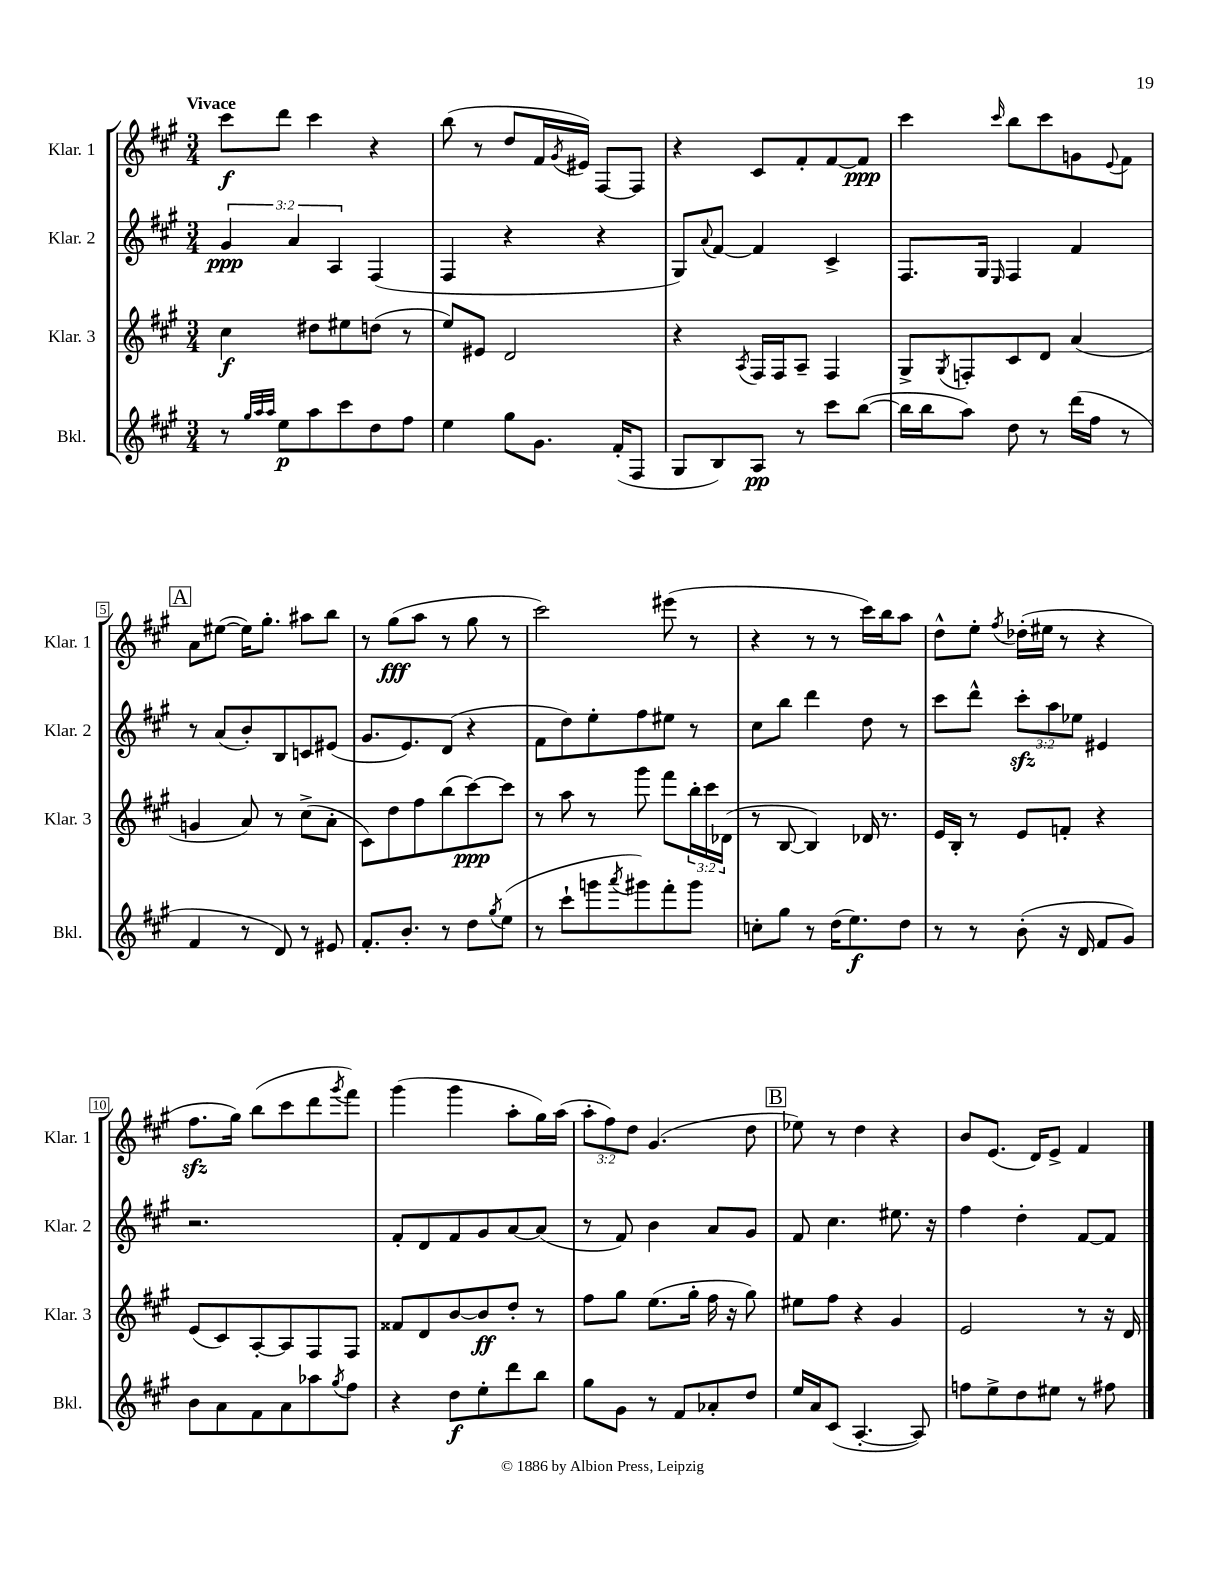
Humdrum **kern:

**kern	**dynam	**kern	**dynam	**kern	**dynam	**kern	**dynam
*part4	*part4	*part3	*part3	*part2	*part2	*part1	*part1
*staff4	*staff4	*staff3	*staff3	*staff2	*staff2	*staff1	*staff1
*I"Bkl.	*	*I"Klar. 3	*	*I"Klar. 2	*	*I"Klar. 1	*
*I'Bkl.	*	*I'Klar. 3	*	*I'Klar. 2	*	*I'Klar. 1	*
*clefG2	*	*clefG2	*	*clefG2	*	*clefG2	*
*k[f#c#g#]	*	*k[f#c#g#]	*	*k[f#c#g#]	*	*k[f#c#g#]	*
*M3/4	*	*M3/4	*	*M3/4	*	*M3/4	*
=1	=1	=1	=1	=1	=1	=1	=1
!	!	!	!	!	!	!LO:TX:a:B:t=Vivace	!
8r	.	4cc#\	f	6g#/	ppp	8ccc#\L	f
32qqgg#/LLL	.	.	.	.	.	.	.
32qqaa/	.	.	.	.	.	.	.
32qqaa/JJJ	.	.	.	.	.	.	.
8ee\L	p	.	.	.	.	8ddd\J	.
.	.	.	.	6a/	.	.	.
8aa\	.	8dd#X\L	.	.	.	4ccc#\	.
.	.	.	.	6A/	.	.	.
8ccc#\	.	8ee#X\	.	.	.	.	.
8dd\	.	(8ddn\J	.	(4F#/	.	4r	.
8ff#\J	.	8r	.	.	.	.	.
=2	=2	=2	=2	=2	=2	=2	=2
4ee\	.	8ee/L)	.	4F#/	.	(8bb\	.
.	.	8e#X/J	.	.	.	8r	.
8gg#\L	.	2d/	.	4r	.	8dd/L	.
8.g#\J	.	.	.	.	.	16f#/L	.
.	.	.	.	.	.	8qg#/	.
.	.	.	.	.	.	16e#X/JJ)	.
.	.	.	.	4r	.	[8F#/L	.
(16f#'/KL	.	.	.	.	.	.	.
8F#/J	.	.	.	.	.	8F#/J]	.
=3	=3	=3	=3	=3	=3	=3	=3
8G#/L	.	4r	.	8G#/L)	.	4r	.
.	.	.	.	8qqa/	.	.	.
8B/)	.	.	.	[8f#/J	.	.	.
.	.	8qA/	.	.	.	.	.
8A/J	pp	16F#/LL	.	4f#/]	.	8c#/L	.
.	.	16F#/J	.	.	.	.	.
8r	.	8A~/J	.	.	.	8f#'/	.
8ccc#\L	.	4F#/	.	4c#^/	.	[8f#/	.
([8bb\J	.	.	.	.	.	8f#/J]	ppp
=4	=4	=4	=4	=4	=4	=4	=4
16bb\LL]	.	8G#^/L	.	8.F#/L	.	4ccc#\	.
16bb\J	.	.	.	.	.	.	.
.	.	8qG#/	.	.	.	.	.
8aa\J)	.	8Fn'/	.	.	.	.	.
.	.	.	.	16G#/Jk	.	.	.
.	.	.	.	16qqE/	.	16qqccc#/	.
8dd\	.	8c#/	.	4F#/	.	8bb\L	.
8r	.	8d/J	.	.	.	8ccc#\	.
(16ddd\LL	.	(4a/	.	4f#/	.	8gn\	.
16ff#\JJ	.	.	.	.	.	.	.
.	.	.	.	.	.	8qqe/	.
8r	.	.	.	.	.	8f#\J	.
!!LO:LB:g=z
!!LO:REH:place=s1:t=A
=5	=5	=5	=5	=5	=5	=5	=5
4f#/	.	4gn/	.	8r	.	8a\L	.
.	.	.	.	(8a/L	.	([8ee#X\J	.
8r	.	8a/)	.	8b'/)	.	16ee#\KL])	.
.	.	.	.	.	.	8.gg#'\J	.
8d/)	.	8r	.	8B/	.	.	.
8r	.	(8cc#^\L	.	8cn/	.	8aa#X\L	.
8e#X/	.	8a'\J	.	(8e#X/J	.	8bb\J	.
=6	=6	=6	=6	=6	=6	=6	=6
8.f#'/L	.	8c#\L)	.	8.g#/L	.	8r	.
.	.	8dd\	.	.	.	(8gg#\L	fff
8.b'/J	.	.	.	8.e/)	.	.	.
.	.	8ff#\	.	.	.	8aa\J	.
8r	.	(8bb\	.	(8d/J	.	8r	.
8dd\L	.	[8ccc#\)	ppp	4r	.	8gg#\	.
8qgg#/	.	.	.	.	.	.	.
(8ee\J	.	8ccc#\J]	.	.	.	8r	.
=7	=7	=7	=7	=7	=7	=7	=7
8r	.	8r	.	8f#\L	.	2ccc#\)	.
8ccc#`\L	.	8aa\	.	8dd\)	.	.	.
8gggn\	.	8r	.	8ee'\	.	.	.
8qaaa/	.	.	.	.	.	.	.
8ggg#X\)	.	8ggg#\	.	8ff#\	.	.	.
8fff#'\	.	8fff#\L	.	8ee#X\J	.	(8eee#X\	.
8ggg#\J	.	24bb'\L	.	8r	.	8r	.
.	.	24ccc#\	.	.	.	.	.
.	.	(24d-X\JJ	.	.	.	.	.
=8	=8	=8	=8	=8	=8	=8	=8
8ccn'\L	.	8r	.	8cc#\L	.	4r	.
8gg#\J	.	[8B/	.	8bb\J	.	.	.
8r	.	4B/])	.	4ddd\	.	8r	.
(16dd\KL	.	.	.	.	.	8r	.
8.ee\)	f	.	.	.	.	.	.
.	.	16d-X/	.	8dd\	.	16ccc#\LL)	.
.	.	8.r	.	.	.	16bb\J	.
8dd\J	.	.	.	8r	.	8aa\J	.
=9	=9	=9	=9	=9	=9	=9	=9
8r	.	16e/LL	.	8ccc#\L	.	8dd^^\L	.
.	.	16B'/JJ	.	.	.	.	.
8r	.	8r	.	8ddd^^\J	.	8ee'\J	.
.	.	.	.	.	.	8qff#/	.
(8b'\	.	8e/L	.	12ccc#zz'\L	.	(16dd-X'\LL	.
.	.	.	.	.	.	16ee#X\JJ	.
.	.	.	.	12aa\	.	.	.
16r	.	8fn'/J	.	.	.	8r	.
.	.	.	.	12ee-X\J	.	.	.
16d/	.	.	.	.	.	.	.
8f#/L	.	4r	.	4e#X/	.	4r	.
8g#/J)	.	.	.	.	.	.	.
!!LO:LB:g=z
=10	=10	=10	=10	=10	=10	=10	=10
8b\L	.	(8e/L	.	2.r	.	8.ff#zz\L	.
8a\	.	8c#/)	.	.	.	.	.
.	.	.	.	.	.	16gg#\Jk)	.
8f#\	.	[8A'/	.	.	.	(8bb\L	.
8a\	.	8A/]	.	.	.	8ccc#\	.
8aa-X\	.	8F#/	.	.	.	8ddd\	.
8qgg#/	.	.	.	.	.	8qggg#/	.
8ff#\J	.	8F#/J	.	.	.	8fff#\J)	.
=11	=11	=11	=11	=11	=11	=11	=11
4r	.	8f##X/L	.	8f#'/L	.	(4ggg#\	.
.	.	8d/	.	8d/	.	.	.
8dd\L	f	[8b/	.	8f#/	.	4ggg#\	.
8ee'\	.	8b/]	ff	8g#/	.	.	.
8ddd\	.	8dd'/J	.	[8a/	.	8aa'\L	.
8bb\J	.	8r	.	(8a/J]	.	16gg#\L)	.
.	.	.	.	.	.	(16aa\JJ	.
=12	=12	=12	=12	=12	=12	=12	=12
8gg#\L	.	8ff#\L	.	8r	.	12aa'\L	.
.	.	.	.	.	.	12ff#\)	.
8g#\J	.	8gg#\J	.	8f#/)	.	.	.
.	.	.	.	.	.	12dd\J	.
8r	.	(8.ee\L	.	4b\	.	(4.g#/	.
8f#/L	.	.	.	.	.	.	.
.	.	16gg#'\Jk	.	.	.	.	.
8a-X'/	.	16ff#\	.	8a/L	.	.	.
.	.	16r	.	.	.	.	.
8dd/J	.	8gg#\)	.	8g#/J	.	8dd\	.
!!LO:REH:place=s1:t=B
=13	=13	=13	=13	=13	=13	=13	=13
16ee/LL	.	8ee#X\L	.	8f#/	.	8ee-X\)	.
16a/J	.	.	.	.	.	.	.
(8c#/J	.	8ff#\J	.	4.cc#\	.	8r	.
[4.A'/	.	4r	.	.	.	4dd\	.
.	.	4g#/	.	8.ee#X\	.	4r	.
8A/])	.	.	.	.	.	.	.
.	.	.	.	16r	.	.	.
=14	=14	=14	=14	=14	=14	=14	=14
8ffn\L	.	2e/	.	4ff#\	.	8b/L	.
8ee^\	.	.	.	.	.	(8.e/J	.
8dd\	.	.	.	4dd'\	.	.	.
.	.	.	.	.	.	16d/KL)	.
8ee#X\J	.	.	.	.	.	8e^/J	.
8r	.	8r	.	[8f#/L	.	4f#/	.
8ff#X\	.	16r	.	8f#/J]	.	.	.
.	.	16d/	.	.	.	.	.
==	==	==	==	==	==	==	==
*-	*-	*-	*-	*-	*-	*-	*-
